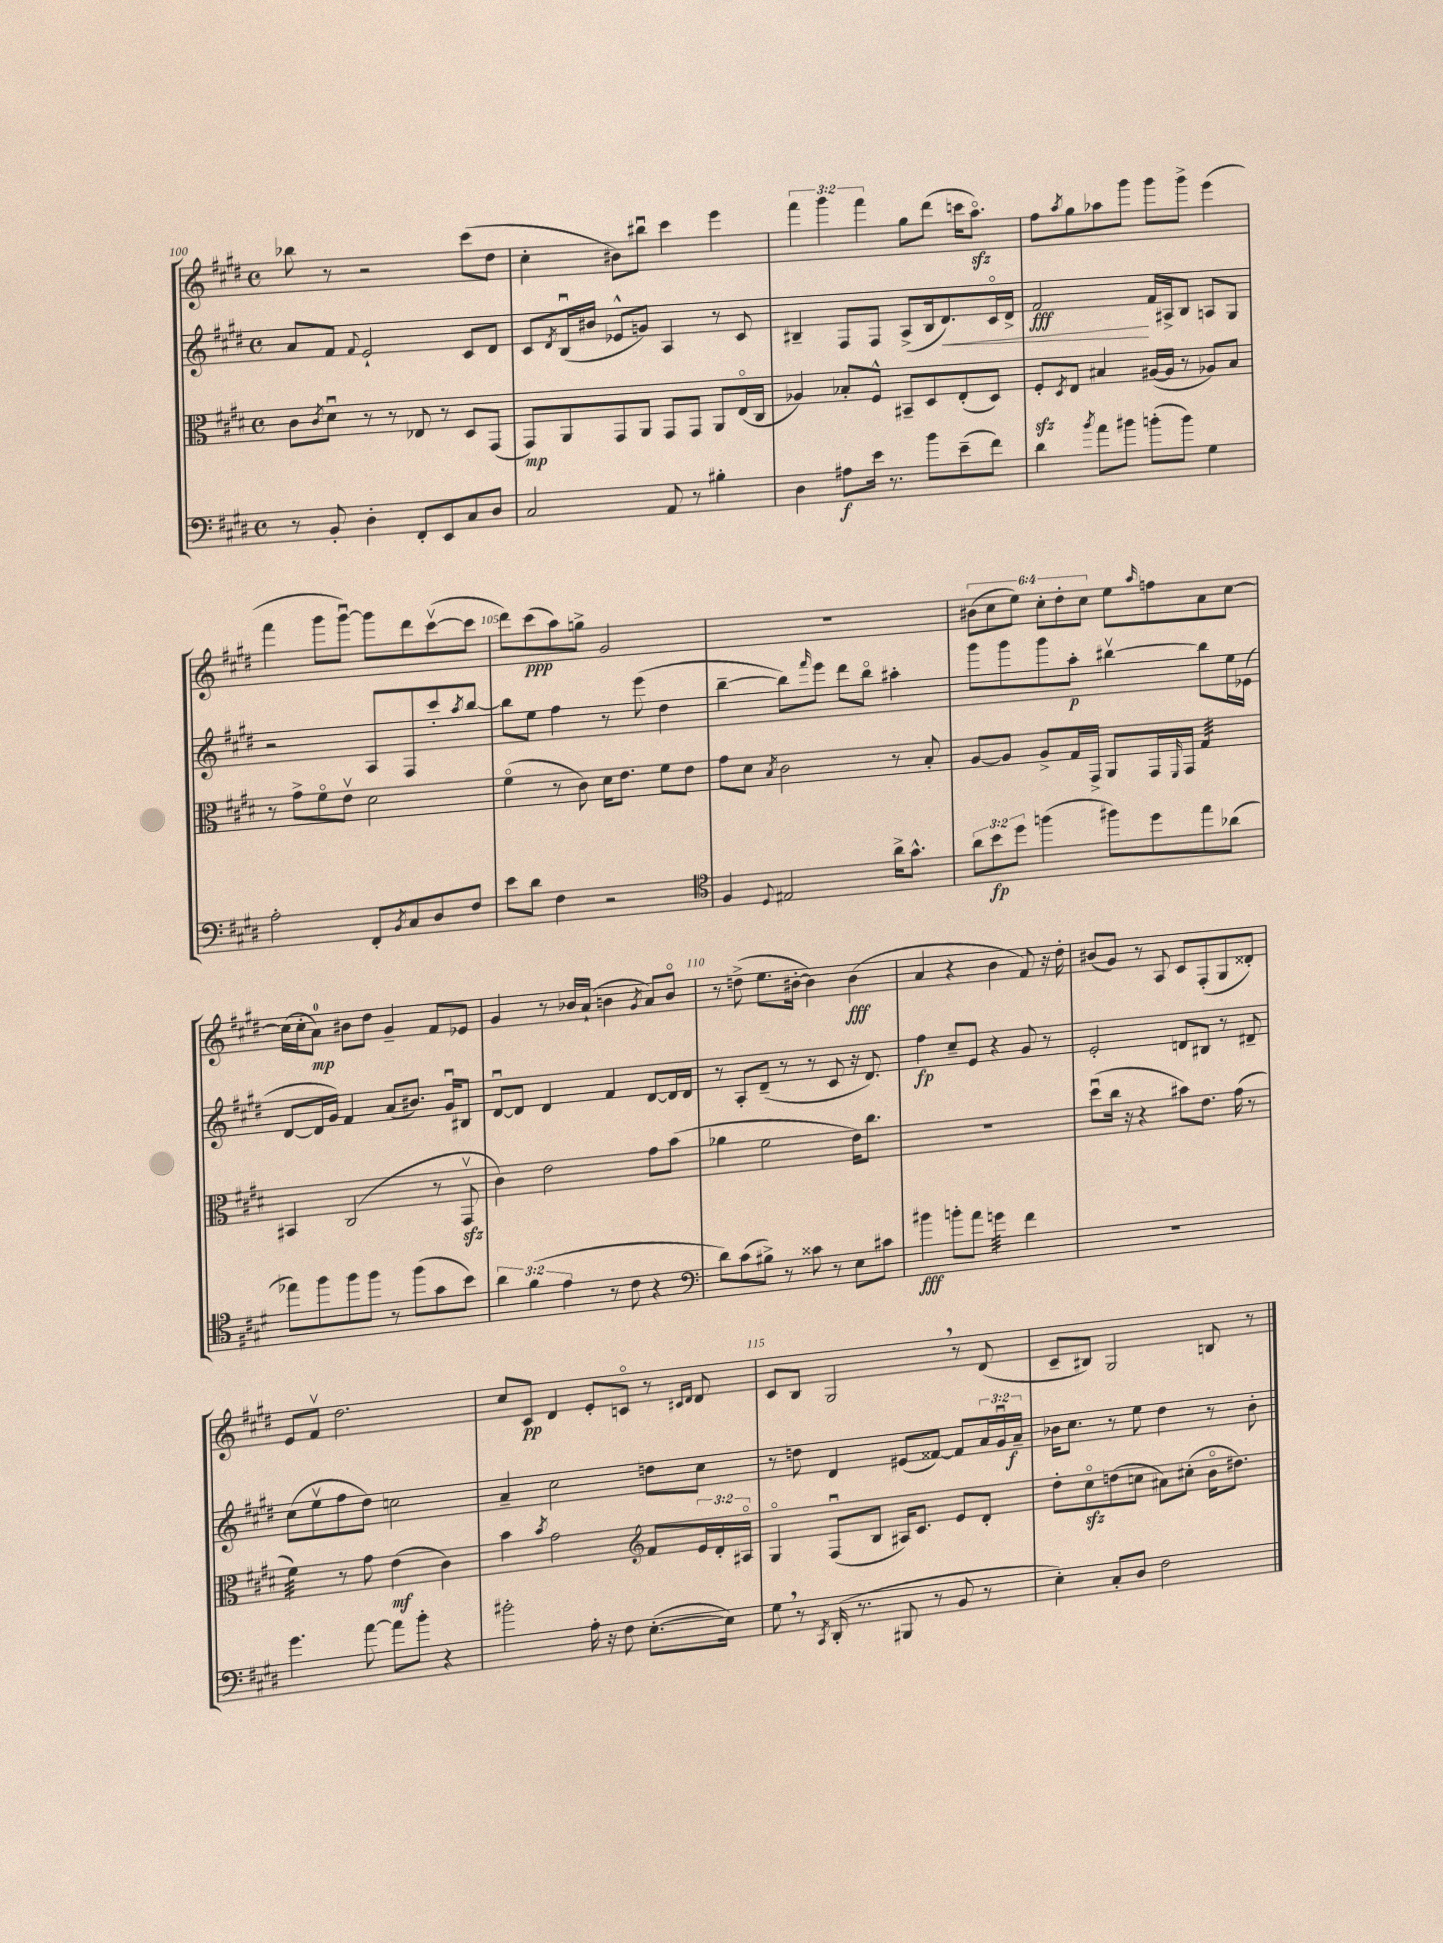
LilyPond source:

<<
\new StaffGroup <<
\new Staff = "s0" {
    \clef treble \key e \major \defaultTimeSignature \time 4/4 \override Staff.TupletNumber.text = #tuplet-number::calc-fraction-text
    bes''8 r8 r2 cis'''8( dis''8 |
    cis''4-. bis'8) bis''8\downbow cis'''4 e'''4 |
    \tuplet 3/2 { fis'''4 gis'''4 fis'''4 } gis''8 dis'''8( c'''16 a''8.\flageolet\sfz) |
    fis''8 \acciaccatura { a''8 } gis''8 aes''8 gis'''8 gis'''8 gis'''8-> e'''4( |
    fis'''4 gis'''8 gis'''8~\downbow) gis'''8 dis'''8 cis'''8~\upbow( cis'''8 |
    dis'''8) cis'''8\ppp( a''8) g''8-> gis'2 |
    R1 |
    \tuplet 6/4 { bis'8( cis''8 e''8) cis''8-. dis''8-. cis''8 } e''8 \grace { a''16 } f''8 a'8 cis''8~ |
    cis''16( cis''16-. a'8-0\mp) bis'8 dis''8 gis'4-- fis'8 ees'8 |
    gis'4 r8 bes'16 a'16-!( b'4 \acciaccatura { gis'8 } a'8) b'8\flageolet |
    r8 d''8->( e''8. bis'16~-. bis'4) bis'4\fff( |
    a'4 r4 b'4 fis'8) r16 dis''16-. |
    bis'8( gis'8) r8 a8 cis'8 fis8-.( gis8 disis'8-.) |
    e'8 fis'8\upbow dis''2. |
    cis''8 cis'8\pp dis'4 e'8-. c'8\flageolet r8 \grace { cis'16 dis'16 } dis'8 |
    cis'8 b8 gis2 \breathe r8 dis'8( |
    cis'8-- bis8) gis2 b8 r8 \bar "|." |
}
\new Staff = "s1" {
    \clef treble \key e \major \defaultTimeSignature \time 4/4 \override Staff.TupletNumber.text = #tuplet-number::calc-fraction-text
    a'8 fis'8 \appoggiatura { fis'8 } e'2-! cis'8 dis'8 |
    cis'8 \acciaccatura { dis'8 } b16\downbow( bis'16 ees'8-^ g'8) a4 r8 cis'8 |
    bis4-- fis8 fis8 a8->( bis16 dis'8.\<) cis'16\flageolet dis'16-> |
    fis'2\fff\! fis'16 ais16-> b8 a8 gis8 |
    r2 a8 fis8 cis'''8-. \acciaccatura { a''8 } b''8~ |
    b''8 e''8 fis''4 r8 e'''8( dis''4 |
    b''4~-- b''8) \grace { fis'''16 } e'''8 dis'''8 b''8\flageolet ais''4-. |
    gis'''8 gis'''8 gis'''8 a''8-.\p bis''4~\upbow bis''8 e''16 ees'16( |
    dis'8~ dis'16 gis'16) fis'4 a'8( bis'8.) gis'16\downbow bis8 |
    dis'8~\downbow dis'8 dis'4 fis'4 dis'8~ dis'16 dis'16 |
    r8 a8-. dis'8--( r8 r8 cis'8 r16 dis'8.) |
    fis''4\fp cis''8-- e'8 r4 gis'8 r8 |
    e'2-. d'8 bis8 r8 dis'8-- |
    cis''8( e''8\upbow fis''8 dis''8) c''2 |
    a'4-- cis''2 d''8 cis''8 |
    r8 d''8 dis'4 eis'8( fisis'8~) fisis'8 \tuplet 3/2 { a'16 gis'16\downbow a'16--\f } |
    bes'16 cis''8. r8 e''8 dis''4 r8 bes'8-. \bar "|." |
}
\new Staff = "s2" {
    \clef alto \key e \major \defaultTimeSignature \time 4/4 \override Staff.TupletNumber.text = #tuplet-number::calc-fraction-text
    cis'8 \acciaccatura { cis'8 } dis'8\downbow r8 r8 ees8 r8 dis8 gis,8( |
    gis,8\mp) a,8 gis,8 a,8 gis,8 gis,8 a,8 e16\flageolet( cis16 |
    aes4) bes8-. fis8-^ bis,8-- dis8 e8-.( dis8) |
    fis8-.\sfz \acciaccatura { dis8 } e8 bis4 ais16~( ais16 r8 aes8) bis8 |
    r8 gis'8-> fis'8\flageolet e'8\upbow dis'2 |
    fis'4\flageolet( r8 cis'8) dis'16 e'8. fis'8 e'8 |
    gis'8 dis'8 \acciaccatura { b8 } cis'2 r8 b8-. |
    a8~ a8 a8-> gis16 gis,16-> a,8 gis,16 \grace { fis,16 } gis,16 gis4:32 |
    bis,4 cis2( r8 gis,8\upbow\sfz |
    cis'4) e'2 gis'8 b'8( |
    aes'4 fis'2 e'16) cis''8. |
    R1 |
    dis''8\downbow( cis''16 r16 r4 bis'8) e'8. gis'16( r8 |
    fis'4:32) r8 gis'8 e'4\mf( cis'4) |
    b'4 \acciaccatura { b'8 } gis'2 \clef treble fis'8 \tuplet 3/2 { e'16 dis'16-. ais16\flageolet } |
    gis4\flageolet fis8\downbow( b8 ais16) cis'8. e'8 dis'8-. |
    dis''8-. cis''8\flageolet\sfz d''8( c''8 ais'8) cis''8-.( b'16\flageolet dis''8.) \bar "|." |
}
\new Staff = "s3" {
    \clef bass \key e \major \defaultTimeSignature \time 4/4 \override Staff.TupletNumber.text = #tuplet-number::calc-fraction-text
    r8 b,8-. dis4-. fis,8-. e,8 cis8 dis8 |
    cis2 a,8 r8 bis4-. |
    dis4 ais8\f e'16 r8. b'8 e'8--( fis'8) |
    dis'4 \acciaccatura { b'8 } a'8 bis'8 b'8-.( b'8) gis4 |
    a2-. fis,8-. \acciaccatura { b,8 } cis8 dis8 fis8 |
    e'8 dis'8 fis4 r2 |
    \clef tenor fis4 \appoggiatura { dis8 } eis2 a'16-> gis'8.-^ |
    \tuplet 3/2 { a'8 b'8\fp dis''8 } f''4( fis''8) dis''8 e''8 aes'8( |
    ees''8) fis''8 fis''8 fis''8 r8 fis''8( gis'8 b'8) |
    \tuplet 3/2 { a'4 fis'4( e'4 } r8 cis'8 r4 |
    \clef bass dis'8) cis'8( bis8->) r8 cisis'8 r8 e8 cis'8 |
    bis'4\fff b'8-. a'8 g'4:32 fis'4 |
    R1 |
    gis'4. a'8~ a'8 b'8-. r4 |
    bis'2-. a16-. r16 fis8 e8.~-.( e16) |
    gis8 \breathe r8 \acciaccatura { cis,8 } dis,16-.( r8. bis,,8 r8 b,8 r8 |
    e4-.) cis8-. dis8 fis2 \bar "|." |
}
>>
>>
\layout { \context { \Score currentBarNumber = #100 \override BarNumber.break-visibility = ##(#f #t #t) barNumberVisibility = #(every-nth-bar-number-visible 5) } }
